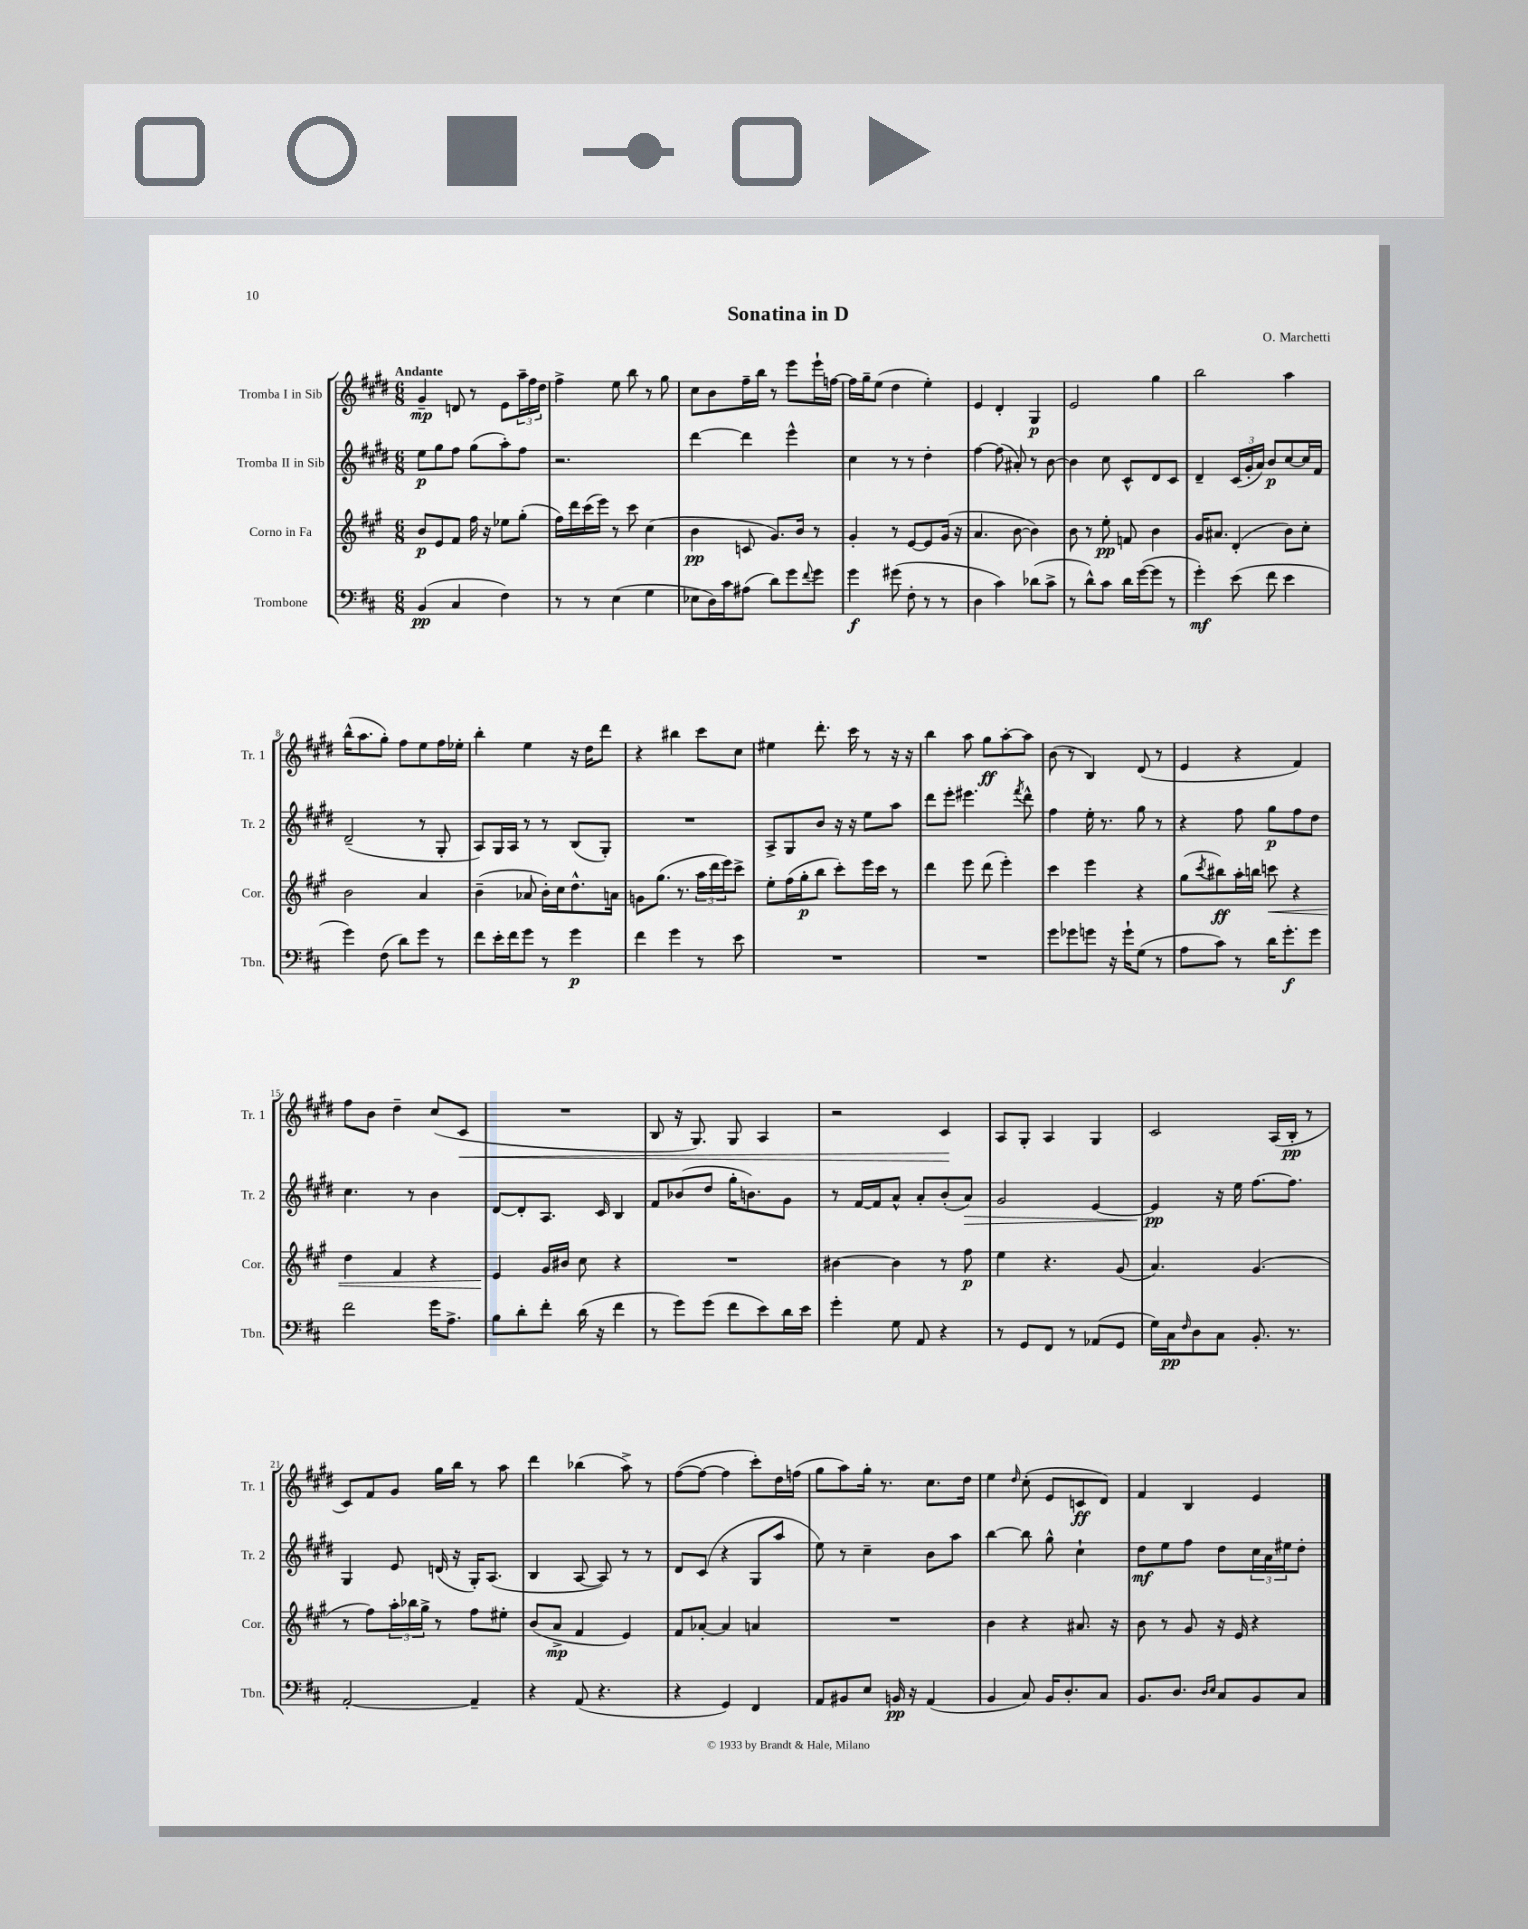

**kern	**dynam	**kern	**dynam	**kern	**dynam	**kern	**dynam
*part4	*part4	*part3	*part3	*part2	*part2	*part1	*part1
*staff4	*staff4	*staff3	*staff3	*staff2	*staff2	*staff1	*staff1
*I"Trombone	*	*I"Corno in Fa	*	*I"Tromba II in Sib	*	*I"Tromba I in Sib	*
*I'Tbn.	*	*I'Cor.	*	*I'Tr. 2	*	*I'Tr. 1	*
*clefF4	*	*clefG2	*	*clefG2	*	*clefG2	*
*k[f#c#]	*	*k[f#c#g#]	*	*k[f#c#g#d#]	*	*k[f#c#g#d#]	*
*M6/8	*	*M6/8	*	*M6/8	*	*M6/8	*
=1	=1	=1	=1	=1	=1	=1	=1
!	!	!	!	!	!	!LO:TX:a:B:t=Andante	!
(4BB/	pp	8b/L	p	8ee\L	p	4g#~/	mp
.	.	8e/	.	8gg#\	.	.	.
4C#/	.	8f#/J	.	8ff#\J	.	8dn/	.
.	.	16ff#\	.	(8gg#\L	.	8r	.
.	.	16r	.	.	.	.	.
4F#\)	.	8ee-X\L	.	8aa'\)	.	8e\L	.
.	.	(8gg#'\J	.	8ff#\J	.	24aa~\L	.
.	.	.	.	.	.	24ff#\	.
.	.	.	.	.	.	24dd#\JJ	.
=2	=2	=2	=2	=2	=2	=2	=2
8r	.	16ff#\LL)	.	2.r	.	4ff#^\	.
.	.	16ddd\	.	.	.	.	.
8r	.	(16ccc#\	.	.	.	.	.
.	.	16eee\JJ)	.	.	.	.	.
(4E\	.	8r	.	.	.	8ee\	.
.	.	8ccc#\	.	.	.	8bb\	.
4G\	.	(4cc#\	.	.	.	8r	.
.	.	.	.	.	.	8gg#\	.
=3	=3	=3	=3	=3	=3	=3	=3
8E-X\L	.	4b\	pp	[4ddd#\	.	8cc#\L	.
16D\L)	.	.	.	.	.	8b\	.
16c#\J	.	.	.	.	.	.	.
(8A#X\J	.	8cn/	.	4ddd#\]	.	16ff#~\L	.
.	.	.	.	.	.	16bb\JJ	.
8d\L)	.	8.g#/L)	.	.	.	8r	.
8g\	.	.	.	4eee^^\	.	8eee\L	.
.	.	16b/Jk	.	.	.	.	.
8qqf#/	.	.	.	.	.	.	.
8g\J	.	8r	.	.	.	16eee`\L	.
.	.	.	.	.	.	[16ffn\JJ	.
=4	=4	=4	=4	=4	=4	=4	=4
4g\	f	4g#'/	.	4cc#\	.	16ff\LL]	.
.	.	.	.	.	.	16gg#~\J	.
.	.	.	.	.	.	(8ee\J	.
(8g#X\	.	8r	.	8r	.	4dd#\	.
8F#'\	.	[8e/L	.	8r	.	.	.
8r	.	8e/]	.	4dd#'\	.	4ee'\)	.
8r	.	(16g#/Jk	.	.	.	.	.
.	.	16r	.	.	.	.	.
=5	=5	=5	=5	=5	=5	=5	=5
4D\	.	4.a/	.	[4ff#\	.	4e/	.
4c#\)	.	.	.	(8ff#\]	.	4d#'/	.
.	.	[8b\	.	8a#X'/)	.	.	.
(8d-X\L	.	4b\])	.	8r	.	4G#/	p
8c#^\J	.	.	.	[8b\	.	.	.
=6	=6	=6	=6	=6	=6	=6	=6
8r	.	8b\	.	4b\]	.	2e/	.
8d^^\L)	.	8r	.	.	.	.	.
8c#\J	.	8ee'\	pp	8cc#\	.	.	.
16d\LL	.	8fn/	.	8c#^^/L	.	.	.
([16g\J	.	.	.	.	.	.	.
8g\J]	.	4b\	.	8d#/	.	4gg#\	.
8r	.	.	.	8c#/J	.	.	.
=7	=7	=7	=7	=7	=7	=7	=7
4g'\)	mf	16g#/KL	.	4d#~/	.	2bb\	.
.	.	8.a#X/J	.	.	.	.	.
(8e\	.	(4d'/	.	(24c#/LL	.	.	.
.	.	.	.	24g#'/	.	.	.
.	.	.	.	24a/JJ)	.	.	.
8f#\	.	.	.	8b/L	p	.	.
4e\	.	8b\L)	.	[8cc#/	.	4aa\	.
.	.	8cc#'\J	.	16cc#/L]	.	.	.
.	.	.	.	16f#/JJ	.	.	.
!!LO:LB:g=z
=8	=8	=8	=8	=8	=8	=8	=8
4g\)	.	2b\	.	(2d#~/	.	(16bb^^\KL	.
.	.	.	.	.	.	8.aa\	.
(8F#\	.	.	.	.	.	8gg#'\J)	.
8d\L)	.	.	.	.	.	8ff#\L	.
8g\J	.	4a/	.	8r	.	8ee\	.
8r	.	.	.	8G#'/	.	16ff#\L	.
.	.	.	.	.	.	16ee-X'\JJ	.
=9	=9	=9	=9	=9	=9	=9	=9
8f#\L	.	(4b~\	.	8A/L)	.	4bb'\	.
16e'\L	.	.	.	16G#/L	.	.	.
16f#\J	.	.	.	16A/JJ	.	.	.
8g\J	.	8a-X/	.	8r	.	4ee\	.
8r	.	16b'\LL)	.	8r	.	.	.
.	.	16cc#\J	.	.	.	.	.
4g\	p	8.dd^^\	.	(8B/L	.	16r	.
.	.	.	.	.	.	16dd#\KL	.
.	.	.	.	8G#'/J)	.	8ddd#\J	.
.	.	16an\Jk	.	.	.	.	.
=10	=10	=10	=10	=10	=10	=10	=10
4f#\	.	8gn\L	.	2.r	.	4r	.
.	.	(8.gg#\J	.	.	.	.	.
4g\	.	.	.	.	.	4bb#X\	.
.	.	8.r	.	.	.	.	.
8r	.	24aa\LL	.	.	.	8ccc#\L	.
.	.	24ddd\	.	.	.	.	.
.	.	24eee\J)	.	.	.	.	.
8e\	.	8ccc#^\J	.	.	.	8cc#\J	.
=11	=11	=11	=11	=11	=11	=11	=11
2.r	.	8ee'\L	.	8A^/L	.	4ee#X\	.
.	.	(16ff#\L	.	8G#/	.	.	.
.	.	16gg#'\J	p	.	.	.	.
.	.	8bb\J	.	8b/J	.	8.ddd#'\	.
.	.	8ccc#'\L)	.	16r	.	.	.
.	.	.	.	16r	.	16ccc#\	.
.	.	16eee\L	.	8ee\L	.	8r	.
.	.	16ccc#\JJ	.	.	.	.	.
.	.	8r	.	8aa\J	.	16r	.
.	.	.	.	.	.	16r	.
=12	=12	=12	=12	=12	=12	=12	=12
2.r	.	4ddd\	.	8ddd#\L	.	4bb\	.
.	.	.	.	8eee'\J	.	.	.
.	.	8eee\	.	4.eee#X\	.	8aa\	.
.	.	(8ddd\	.	.	.	8gg#\L	ff
.	.	4eee'\)	.	.	.	[8aa'\	.
.	.	.	.	8qfff#/	.	.	.
.	.	.	.	8ddd#^^\	.	8aa\J]	.
=13	=13	=13	=13	=13	=13	=13	=13
8g\L	.	4ccc#\	.	4ff#\	.	(8b\	.
8g-X\	.	.	.	.	.	8r	.
8gn\J	.	4eee\	.	16ee'\	.	4B/)	.
.	.	.	.	8.r	.	.	.
16r	.	.	.	.	.	.	.
16g`\KL	.	.	.	.	.	.	.
(8G\J	.	4r	.	8gg#\	.	(8d#/	.
8r	.	.	.	8r	.	8r	.
=14	=14	=14	=14	=14	=14	=14	=14
8A\L	.	(8gg#\L	.	4r	.	4e/	.
.	.	8qccc#/	.	.	.	.	.
8c#\J)	.	8bb#X\)	ff	.	.	.	.
8r	.	16aa'\L	.	8ff#\	.	4r	.
.	.	16bbn\JJ	.	.	.	.	.
!	!	!	!LO:HP:b	!	!	!	!
16d\KL	.	8cccn\	<	8gg#\L	p	.	.
8.g'\	f	.	.	.	.	.	.
.	.	4r	.	8ff#\	.	4f#/)	.
8g\J	.	.	.	8dd#\J	.	.	.
!!LO:LB:g=z
=15	=15	=15	=15	=15	=15	=15	=15
2f#\	.	4dd\	.	4.cc#\	.	8ff#\L	.
.	.	.	.	.	.	8b\J	.
.	.	4f#/	.	.	.	4dd#~\	.
.	.	.	.	8r	.	.	.
16g\KL	.	4r	.	4b\	.	(8cc#/L	.
8.A^\J	.	.	.	.	.	.	.
!	!	!	!	!	!	!	!LO:HP:b
.	.	.	.	.	.	8c#/J	<
=16	=16	=16	=16	=16	=16	=16	=16
8B\L	.	4e/	.	[8d#/L	.	2.r	.
8d'\	.	.	.	8d#'/]	.	.	.
8f#'\J	.	16g#/LL	[	8.A/J	.	.	.
.	.	16b#X/JJ	.	.	.	.	.
(16d\	.	8cc#\	.	.	.	.	.
16r	.	.	.	16c#/	.	.	.
4f#\	.	4r	.	4B/	.	.	.
=17	=17	=17	=17	=17	=17	=17	=17
8r	.	2.r	.	8f#/L	.	8B/	.
8g\L)	.	.	.	(8b-X/	.	16r	.
.	.	.	.	.	.	8.G#/)	.
(8g\J	.	.	.	8dd#/J	.	.	.
8f#\L	.	.	.	16gg#'\KL	.	8G#/	.
.	.	.	.	8.bn\)	.	.	.
8e\)	.	.	.	.	.	4A/	.
16d\L	.	.	.	8g#\J	.	.	.
16e\JJ	.	.	.	.	.	.	.
=18	=18	=18	=18	=18	=18	=18	=18
4g'\	.	[4b#X\	.	8r	.	2r	.
.	.	.	.	[16f#/LL	.	.	.
.	.	.	.	16f#/J]	.	.	.
8G\	.	4b#\]	.	8a^^/J	.	.	.
8AA/	.	.	.	8a'/L	.	.	.
4r	.	8r	.	(8b'/	.	4c#/	.
!	!	!	!	!	!LO:HP:b	!	!
.	.	8ff#\	p	8a/J)	>	.	.
.	.	.	.	.	.	.	[
=19	=19	=19	=19	=19	=19	=19	=19
8r	.	4ee\	.	2g#/	.	8A/L	.
8GG/L	.	.	.	.	.	8G#'/J	.
8FF#/J	.	4.r	.	.	.	4A/	.
8r	.	.	.	.	.	.	.
(8AA-X/L	.	.	.	[4e/	.	4G#/	.
8GG/J	.	(8g#/	.	.	.	.	.
=20	=20	=20	=20	=20	=20	=20	=20
16G\LL)	.	4.a/)	.	4e/]	pp	2c#/	.
16C#\J	pp	.	.	.	.	.	.
16qqF#/	.	.	.	.	.	.	.
8D\	.	.	.	.	.	.	.
8C#\J	.	.	.	16r	]	.	.
.	.	.	.	16ee\	.	.	.
8.BB'/	.	(4.g#/	.	[8.ff#\L	.	.	.
.	.	.	.	.	.	(16A/LL	.
8.r	.	.	.	8.ff#\J]	.	16B'/JJ	pp
.	.	.	.	.	.	8r	.
!!LO:LB:g=z
=21	=21	=21	=21	=21	=21	=21	=21
[2AA'/	.	8r	.	4G#/	.	8c#/L)	.
.	.	8ff#\L)	.	.	.	8f#/	.
.	.	24aa'\L	.	8e/	.	8g#/J	.
.	.	24bb-X\	.	.	.	.	.
.	.	24gg#^\JJ	.	.	.	.	.
.	.	8r	.	(16dn/	.	16gg#\LL	.
.	.	.	.	16r	.	16bb\JJ	.
4AA~/]	.	8ff#\L	.	16G#'/KL)	.	8r	.
.	.	.	.	(8.A/J	.	.	.
.	.	8ee#X'\J	.	.	.	8aa\	.
=22	=22	=22	=22	=22	=22	=22	=22
4r	.	(8b/L	.	4B/	.	4ddd#\	.
.	.	8a^/J	mp	.	.	.	.
(8AA/	.	4f#/	.	[8A/	.	(4bb-X\	.
4.r	.	.	.	8A/])	.	.	.
.	.	4e/)	.	8r	.	8aa^\)	.
.	.	.	.	8r	.	8r	.
=23	=23	=23	=23	=23	=23	=23	=23
4r	.	8f#/L	.	8d#/L	.	([8ff#\L	.
.	.	[8a-X'/J	.	(8c#/J	.	8ff#\J_	.
4GG/)	.	4a-/]	.	4r	.	4ff#\]	.
4FF#/	.	4an/	.	8G#/L	.	8ccc#'\L)	.
.	.	.	.	8aa/J	.	16dd#\L	.
.	.	.	.	.	.	(16ffn\JJ	.
=24	=24	=24	=24	=24	=24	=24	=24
8AA/L	.	2.r	.	8ee\)	.	8gg#\L	.
8BB#X/	.	.	.	8r	.	8aa\)	.
8E/J	.	.	.	4cc#~\	.	16gg#'\Jk	.
.	.	.	.	.	.	8.r	.
16BBn/	pp	.	.	.	.	.	.
16r	.	.	.	.	.	.	.
(4AA/	.	.	.	8b\L	.	8.cc#\L	.
.	.	.	.	8aa\J	.	.	.
.	.	.	.	.	.	16dd#\Jk	.
=25	=25	=25	=25	=25	=25	=25	=25
4BB/	.	4b\	.	[4bb\	.	4ee\	.
.	.	.	.	.	.	16qqdd#/	.
8C#/)	.	4r	.	8bb\]	.	(8cc#'\	.
16BB/KL	.	.	.	8gg#^^\	.	8e/L	.
8.D'/	.	.	.	.	.	.	.
.	.	8.a#X/	.	4cc#`\	.	8cn/	ff
8C#/J	.	.	.	.	.	8d#/J)	.
.	.	16r	.	.	.	.	.
=26	=26	=26	=26	=26	=26	=26	=26
8.BB/L	.	8b\	.	8dd#\L	mf	4f#/	.
.	.	8r	.	8ee\	.	.	.
8.D/J	.	.	.	.	.	.	.
.	.	8g#/	.	8ff#\J	.	4B/	.
16qqD/LL	.	.	.	.	.	.	.
16qqE/JJ	.	.	.	.	.	.	.
8C#/L	.	16r	.	8dd#\L	.	.	.
.	.	16e/	.	.	.	.	.
8BB/	.	4r	.	24cc#\L	.	4e/	.
.	.	.	.	24a\	.	.	.
.	.	.	.	24ee#X\J	.	.	.
8C#/J	.	.	.	8dd#'\J	.	.	.
==	==	==	==	==	==	==	==
*-	*-	*-	*-	*-	*-	*-	*-
